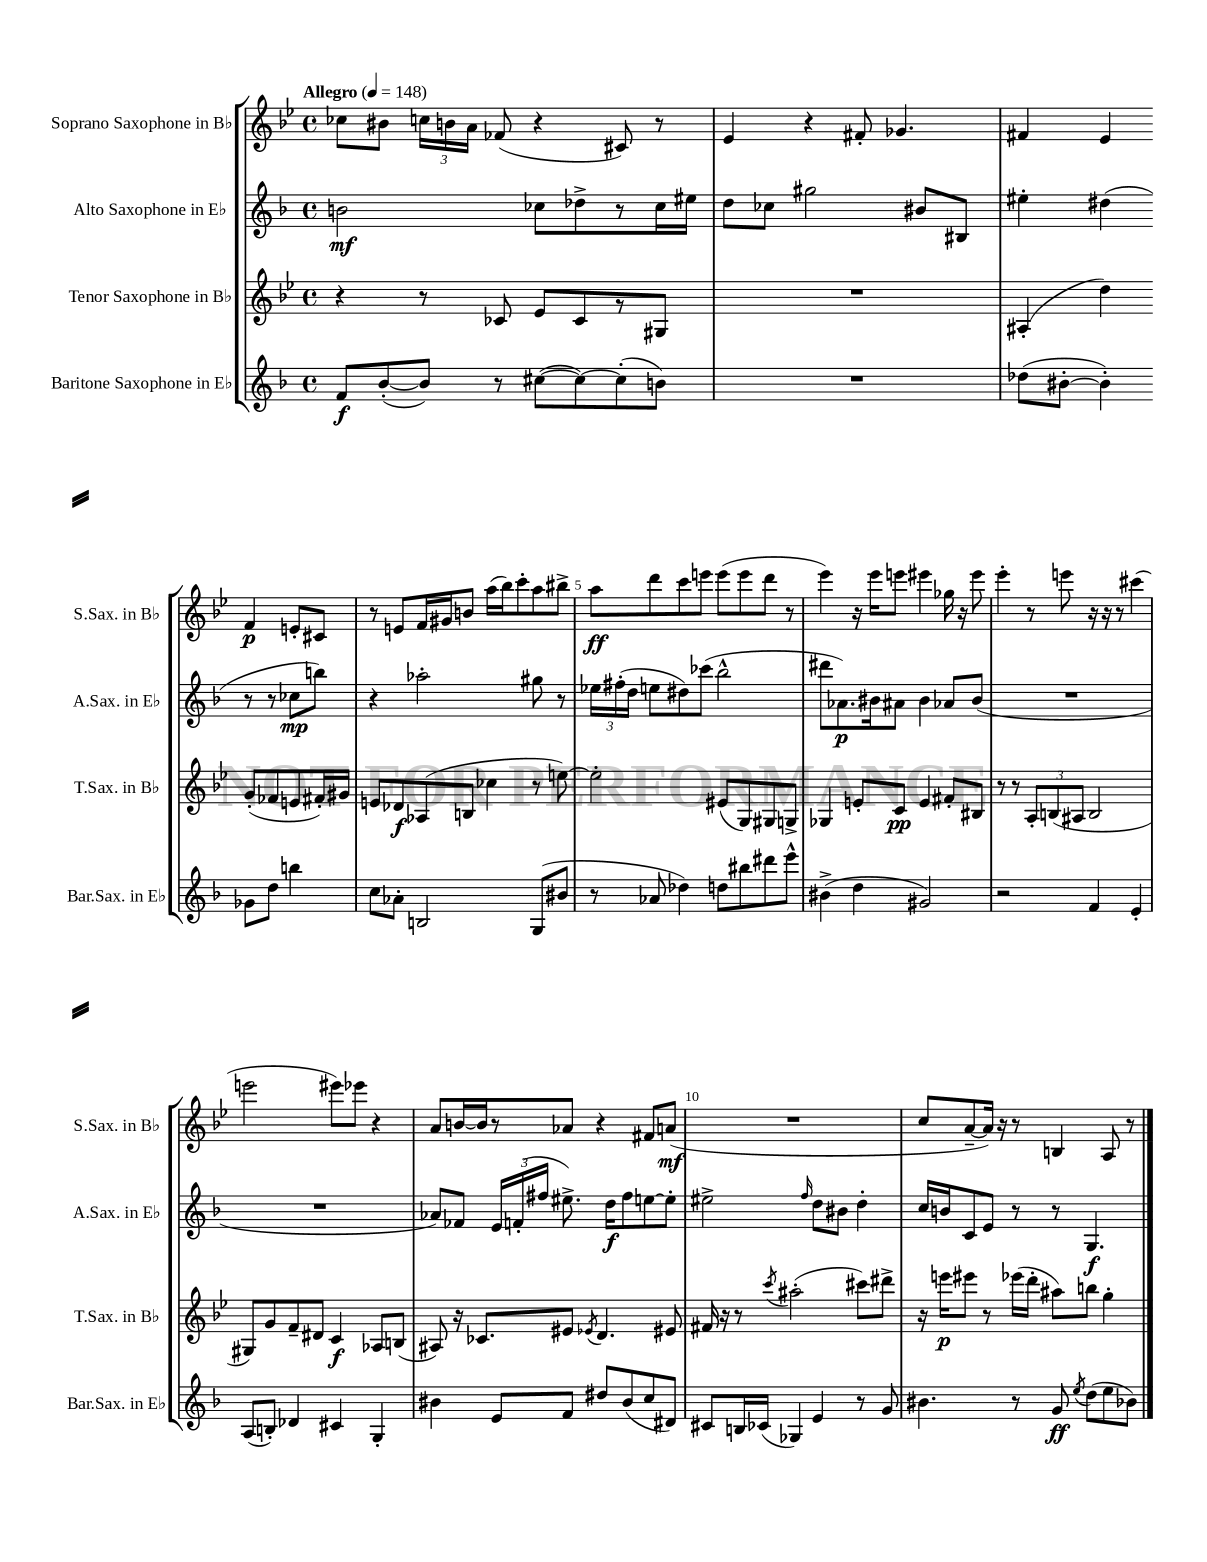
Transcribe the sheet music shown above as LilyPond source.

<<
\new StaffGroup <<
\new Staff = "s0" \with { instrumentName = "Soprano Saxophone in Bb" shortInstrumentName = "S.Sax. in Bb" } {
    \clef treble \key bes \major \defaultTimeSignature \time 4/4 \tempo "Allegro" 4 = 148
    \autoBeamOff ces''8[ bis'8] \tuplet 3/2 { c''16[ b'16 a'16] } fes'8( r4 cis'8) r8 |
    ees'4 r4 fis'8-. ges'4. |
    fis'4 ees'4 fis'4\p e'8[-. cis'8] |
    r8 e'8[ f'16 gis'16 b'8] a''16[( bes''16) c'''8-. a''8 bis''8]-> |
    a''8[\ff d'''8 c'''8 e'''8] e'''8[( e'''8 d'''8] r8 |
    ees'''4) r16 ees'''16[ e'''8] eis'''4 ges''16 r16 eis'''8 |
    ees'''4-. r8 e'''8 r16 r16 r8 cis'''4( |
    e'''2 eis'''8[) ees'''8] r4 |
    a'8[ b'16~ b'16 r8 aes'8] r4 fis'8[ a'8]\mf( |
    R1 |
    c''8[ a'8~-- a'16]) r16 r8 b4 a8 r8 \bar "|." |
}
\new Staff = "s1" \with { instrumentName = "Alto Saxophone in Eb" shortInstrumentName = "A.Sax. in Eb" } {
    \clef treble \key f \major \defaultTimeSignature \time 4/4
    \autoBeamOff b'2\mf ces''8[ des''8-> r8 ces''16 eis''16] |
    d''8[ ces''8] gis''2 bis'8[ bis8] |
    eis''4-. dis''4( r8 r8 ces''8[\mp b''8]) |
    r4 aes''2-. gis''8 r8 |
    \tuplet 3/2 { ees''16[ fis''16-.( d''16] } e''8[ dis''8) ces'''8]( bes''2-^ |
    dis'''8[ aes'8.\p) bis'16 ais'8] bis'4 aes'8[ bis'8]( |
    R1 |
    R1 |
    aes'8[) fes'8] \tuplet 3/2 { e'16[ f'16-.( fis''16] } eis''8.->) d''16[\f fis''8 e''8~ e''8]-. |
    eis''2-> \grace { f''16 } d''8[ bis'8] d''4-. |
    c''16[ b'16 c'8 e'8] r8 r8 g4.\f \bar "|." |
}
\new Staff = "s2" \with { instrumentName = "Tenor Saxophone in Bb" shortInstrumentName = "T.Sax. in Bb" } {
    \clef treble \key bes \major \defaultTimeSignature \time 4/4
    \autoBeamOff r4 r8 ces'8 ees'8[ ces'8 r8 gis8] |
    R1 |
    ais4-.( d''4) g'8[-.( fes'8 e'8 fis'16-.) gis'16] |
    e'8[ des'8\f aes8( b8] ces''4 r8 e''8~) |
    e''2-. eis'8[( g8) gis8 g8]-> |
    ges4 e'8[-. c'8]\pp e'4 fis'8[-. bis8] |
    r8 r8 \tuplet 3/2 { a8[-. b8( ais8] } b2 |
    gis8[) g'8 f'8-- dis'8] c'4\f aes8[ b8]( |
    ais8) r16 ces'8.[ eis'8] \acciaccatura { ees'8 } d'4. eis'8 |
    fis'16 r16 r8 \acciaccatura { c'''8 } ais''2-.( cis'''8[) dis'''8]-> |
    r16 e'''16[\p eis'''8] r8 ees'''16[( d'''16]-. ais''8[) b''8] g''4-. \bar "|." |
}
\new Staff = "s3" \with { instrumentName = "Baritone Saxophone in Eb" shortInstrumentName = "Bar.Sax. in Eb" } {
    \clef treble \key f \major \defaultTimeSignature \time 4/4
    \autoBeamOff f'8[\f bes'8~-.( bes'8]) r8 cis''8[~( cis''8~) cis''8-.( b'8]) |
    R1 |
    des''8[( bis'8]~-. bis'4-.) ges'8[ des''8] b''4 |
    c''8[ aes'8]-. b2 g8[( bis'8] |
    r8 aes'8 des''4) d''8[ bis''8 dis'''8 e'''8]-^ |
    bis'4->( d''4 gis'2) |
    r2 f'4 e'4-. |
    a8[( b8]-.) des'4 cis'4 g4-. |
    bis'4 e'8[ f'8] dis''8[ bis'8( c''8 dis'8]) |
    cis'8[ b16 ces'16]( ges4) e'4 r8 g'8 |
    bis'4. r8 g'8\ff \acciaccatura { e''8 } d''8[( e''8 bes'8]) \bar "|." |
}
>>
>>
\layout { \context { \Score \override BarNumber.break-visibility = ##(#f #t #t) barNumberVisibility = #(every-nth-bar-number-visible 5) } }
